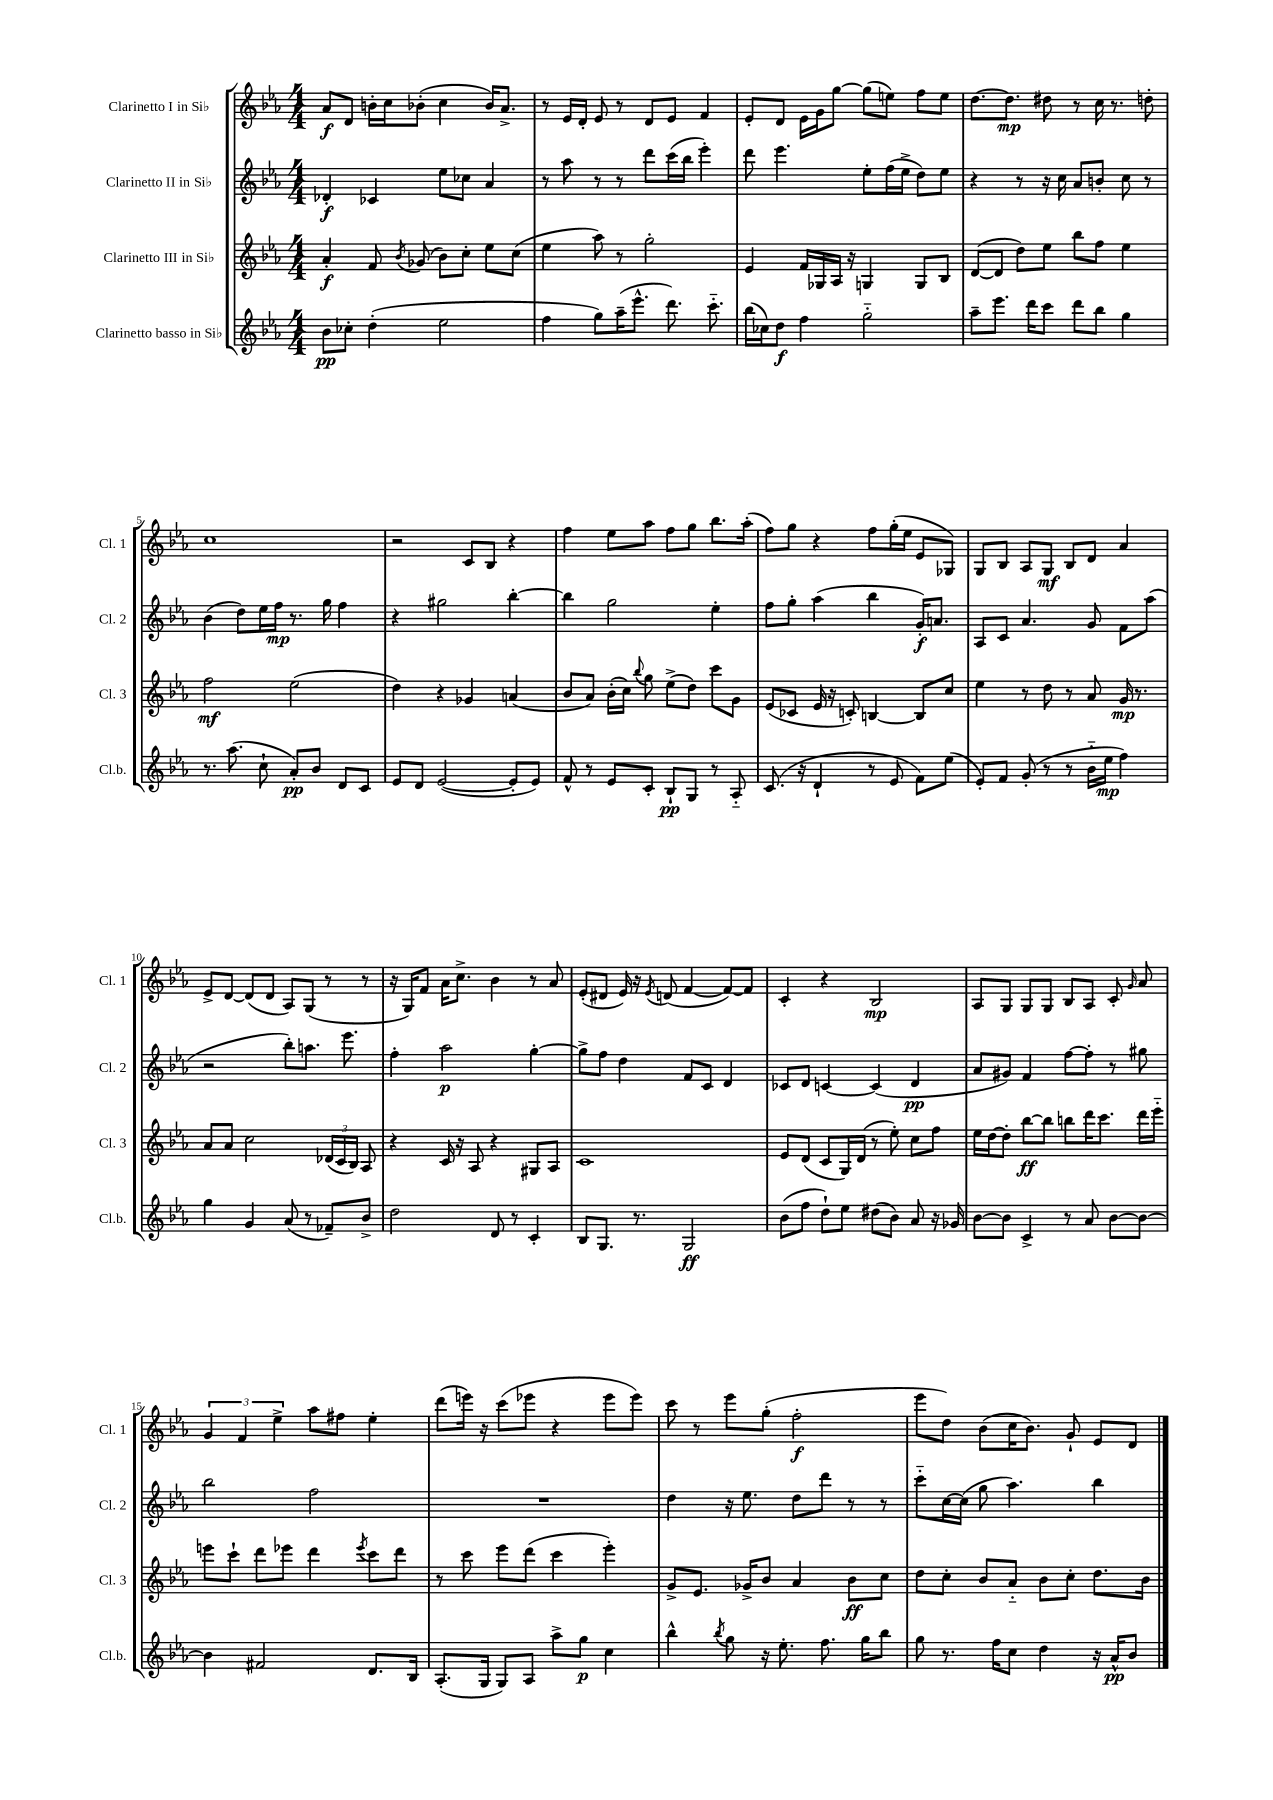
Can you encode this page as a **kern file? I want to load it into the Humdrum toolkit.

**kern	**dynam	**kern	**dynam	**kern	**dynam	**kern	**dynam
*part4	*part4	*part3	*part3	*part2	*part2	*part1	*part1
*staff4	*staff4	*staff3	*staff3	*staff2	*staff2	*staff1	*staff1
*I"Clarinetto basso in Si♭	*	*I"Clarinetto III in Si♭	*	*I"Clarinetto II in Si♭	*	*I"Clarinetto I in Si♭	*
*I'Cl.b.	*	*I'Cl. 3	*	*I'Cl. 2	*	*I'Cl. 1	*
*clefG2	*	*clefG2	*	*clefG2	*	*clefG2	*
*k[b-e-a-]	*	*k[b-e-a-]	*	*k[b-e-a-]	*	*k[b-e-a-]	*
*M4/4	*	*M4/4	*	*M4/4	*	*M4/4	*
=1	=1	=1	=1	=1	=1	=1	=1
8b-\L	pp	4a-'/	f	4d-X'/	f	8a-/L	f
8cc-X'\J	.	.	.	.	.	8d/J	.
(4dd'\	.	8f/	.	4c-X/	.	16bn'\LL	.
.	.	.	.	.	.	16cc\J	.
.	.	8qb-/	.	.	.	.	.
.	.	(8g-X/	.	.	.	(8b-X'\J	.
2ee-\	.	8b-\L)	.	8ee-\L	.	4cc\	.
.	.	8cc'\J	.	8cc-X\J	.	.	.
.	.	8ee-\L	.	4a-/	.	16b-/KL)	.
.	.	.	.	.	.	8.a-^/J	.
.	.	(8cc\J	.	.	.	.	.
=2	=2	=2	=2	=2	=2	=2	=2
4ff\	.	4ee-\	.	8r	.	8r	.
.	.	.	.	8aa-\	.	16e-/LL	.
.	.	.	.	.	.	16d'/JJ	.
8gg\L)	.	8aa-\)	.	8r	.	8e-/	.
(16aa-~\K	.	8r	.	8r	.	8r	.
8.eee-^^\J	.	.	.	.	.	.	.
.	.	2gg'\	.	8ddd\L	.	8d/L	.
8.ddd\)	.	.	.	(16ccc\L	.	8e-/J	.
.	.	.	.	16bb-\JJ	.	.	.
.	.	.	.	4eee-'\)	.	4f/	.
8.ccc\	.	.	.	.	.	.	.
=3	=3	=3	=3	=3	=3	=3	=3
(16bb-\LL	.	4e-/	.	8ddd\	.	8e-'/L	.
16cc-X\J)	.	.	.	.	.	.	.
8dd\J	f	.	.	4.eee-\	.	8d/J	.
4ff\	.	16f/LL	.	.	.	16e-\LL	.
.	.	16G-X/	.	.	.	16g\J	.
.	.	16A-/JJ	.	.	.	[8gg\J	.
.	.	16r	.	.	.	.	.
2gg\	.	4Gn/	.	8ee-'\L	.	(8gg\L]	.
.	.	.	.	(16ff\L	.	8een\J)	.
.	.	.	.	16ee-^\JJ	.	.	.
.	.	8G/L	.	8dd\L)	.	8ff\L	.
.	.	8B-/J	.	8ee-\J	.	8ee\J	.
=4	=4	=4	=4	=4	=4	=4	=4
8aa-~\L	.	([8d/L	.	4r	.	[8.dd\L	.
8.eee-\J	.	8d/J]	.	.	.	.	.
.	.	.	.	.	.	8.dd\J]	mp
.	.	8dd\L)	.	8r	.	.	.
16ddd\KL	.	.	.	.	.	.	.
8ccc\J	.	8ee-\J	.	16r	.	8dd#X\	.
.	.	.	.	16cc\	.	.	.
8ddd\L	.	8bb-\L	.	8a-/L	.	8r	.
8bb-\J	.	8ff\J	.	8bn'/J	.	16cc\	.
.	.	.	.	.	.	8.r	.
4gg\	.	4ee-\	.	8cc\	.	.	.
.	.	.	.	8r	.	8ddn'\	.
!!LO:LB:g=z
=5	=5	=5	=5	=5	=5	=5	=5
8.r	.	2ff\	mf	(4b-\	.	1cc	.
(8.aa-\	.	.	.	.	.	.	.
.	.	.	.	8dd\L)	.	.	.
8cc`\	.	.	.	16ee-\L	.	.	.
.	.	.	.	16ff\JJ	mp	.	.
8a-'/L)	pp	(2ee-\	.	8.r	.	.	.
8b-/J	.	.	.	.	.	.	.
.	.	.	.	16gg\	.	.	.
8d/L	.	.	.	4ff\	.	.	.
8c/J	.	.	.	.	.	.	.
=6	=6	=6	=6	=6	=6	=6	=6
8e-/L	.	4dd\)	.	4r	.	2r	.
8d/J	.	.	.	.	.	.	.
([2e-/	.	4r	.	2gg#X\	.	.	.
.	.	4g-X/	.	.	.	8c/L	.
.	.	.	.	.	.	8B-/J	.
8e-'/L]	.	(4an/	.	[4bb-'\	.	4r	.
8e-/J)	.	.	.	.	.	.	.
=7	=7	=7	=7	=7	=7	=7	=7
8f^^/	.	8b-/L	.	4bb-\]	.	4ff\	.
8r	.	8a-/J)	.	.	.	.	.
8e-/L	.	(16b-'\LL	.	2gg\	.	8ee-\L	.
.	.	16cc\JJ)	.	.	.	.	.
.	.	8qqbb-/	.	.	.	.	.
8c'/J	.	8gg\	.	.	.	8aa-\J	.
8B-`/L	pp	(8ee-^\L	.	.	.	8ff\L	.
8G/J	.	8dd\J)	.	.	.	8gg\J	.
8r	.	8ccc\L	.	4ee-'\	.	8.bb-\L	.
8A-/	.	8g\J	.	.	.	.	.
.	.	.	.	.	.	(16aa-'\Jk	.
=8	=8	=8	=8	=8	=8	=8	=8
(8.c/	.	(8e-/L	.	8ff\L	.	8ff\L)	.
.	.	8c-X/J	.	8gg'\J	.	8gg\J	.
16r	.	.	.	.	.	.	.
4d`/	.	16e-/	.	(4aa-\	.	4r	.
.	.	16r	.	.	.	.	.
.	.	8cn'/)	.	.	.	.	.
8r	.	[4Bn/	.	4bb-\	.	8ff\L	.
8e-/	.	.	.	.	.	(16gg'\L	.
.	.	.	.	.	.	16ee-\JJ	.
8f\L)	.	8B/L]	.	16g'/KL)	f	8e-/L	.
.	.	.	.	8.an/J	.	.	.
(8ee-\J	.	8cc/J	.	.	.	8G-X/J)	.
=9	=9	=9	=9	=9	=9	=9	=9
8e-'/L)	.	4ee-\	.	8A-/L	.	8G/L	.
8f/J	.	.	.	8c/J	.	8B-/J	.
(8g'/	.	8r	.	4.a-/	.	8A-/L	.
8r	.	8dd\	.	.	.	8G/J	mf
8r	.	8r	.	.	.	8B-/L	.
16b-\LL	.	8a-/	.	8g/	.	8d/J	.
16ee-\JJ	mp	.	.	.	.	.	.
4ff\)	.	16g/	mp	8f\L	.	4a-/	.
.	.	8.r	.	.	.	.	.
.	.	.	.	(8aa-\J	.	.	.
!!LO:LB:g=z
=10	=10	=10	=10	=10	=10	=10	=10
4gg\	.	8a-/L	.	2r	.	8e-^/L	.
.	.	8a-/J	.	.	.	[8d/J	.
4g/	.	2cc\	.	.	.	(8d/L]	.
.	.	.	.	.	.	8d/J	.
(8a-/	.	.	.	8bb-'\L)	.	8A-/L)	.
8r	.	.	.	8.aan\J	.	(8G/J	.
8f-X~/L)	.	(24d-X/LL	.	.	.	8r	.
.	.	24c/	.	.	.	.	.
.	.	.	.	8.eee-\	.	.	.
.	.	24B-/JJ)	.	.	.	.	.
8b-^/J	.	8A-/	.	.	.	8r	.
=11	=11	=11	=11	=11	=11	=11	=11
2dd\	.	4r	.	4ff'\	.	16r	.
.	.	.	.	.	.	16G/KL)	.
.	.	.	.	.	.	8f/J	.
.	.	16c/	.	2aa-\	p	16a-\KL	.
.	.	16r	.	.	.	8.cc^\J	.
.	.	8A-/	.	.	.	.	.
8d/	.	4r	.	.	.	4b-\	.
8r	.	.	.	.	.	.	.
4c'/	.	8G#X/L	.	[4gg'\	.	8r	.
.	.	8A-/J	.	.	.	8a-/	.
=12	=12	=12	=12	=12	=12	=12	=12
8B-/L	.	1c	.	8gg^\L]	.	(8e-'/L	.
8.G/J	.	.	.	8ff\J	.	8d#X/J	.
.	.	.	.	4dd\	.	16e-/)	.
8.r	.	.	.	.	.	16r	.
.	.	.	.	.	.	8qe-/	.
.	.	.	.	.	.	(8dn/	.
2G/	ff	.	.	8f/L	.	[4f/	.
.	.	.	.	8c/J	.	.	.
.	.	.	.	4d/	.	8f/L_)	.
.	.	.	.	.	.	8f/J]	.
=13	=13	=13	=13	=13	=13	=13	=13
(8b-\L	.	8e-/L	.	8c-X/L	.	4c'/	.
8ff\J	.	(8d/J	.	8d/J	.	.	.
8dd`\L)	.	8c/L	.	[4cn/	.	4r	.
8ee-\J	.	16G/L)	.	.	.	.	.
.	.	(16d/JJ	.	.	.	.	.
(8dd#X\L	.	8r	.	(4c/]	.	2B-/	mp
8b-\J)	.	8ee-'\)	.	.	.	.	.
8a-/	.	8cc\L	.	4d/	pp	.	.
16r	.	8ff\J	.	.	.	.	.
16g-X/	.	.	.	.	.	.	.
=14	=14	=14	=14	=14	=14	=14	=14
[8b-\L	.	16ee-\LL	.	8a-/L	.	8A-/L	.
.	.	[16dd\J	.	.	.	.	.
8b-\J]	.	8dd'\J]	.	8g#X/J)	.	8G/J	.
4c^/	.	[8bb-\L	ff	4f/	.	8G/L	.
.	.	8bb-\J]	.	.	.	8G/J	.
8r	.	8bbn\L	.	[8ff\L	.	8B-/L	.
8a-/	.	16ddd\K	.	8ff'\J]	.	8A-/J	.
.	.	8.ccc\J	.	.	.	.	.
[8b-\L	.	.	.	8r	.	8c'/	.
.	.	.	.	.	.	16qqg/	.
8b-\J_	.	16ddd\LL	.	8gg#X\	.	8a-/	.
.	.	16eee-\JJ	.	.	.	.	.
!!LO:LB:g=z
=15	=15	=15	=15	=15	=15	=15	=15
4b-\]	.	8eeen\L	.	2bb-\	.	6g/	.
.	.	8ccc`\J	.	.	.	.	.
.	.	.	.	.	.	6f/	.
2f#X/	.	8ddd\L	.	.	.	.	.
.	.	.	.	.	.	6ee-^\	.
.	.	8eee-X\J	.	.	.	.	.
.	.	4ddd\	.	2ff\	.	8aa-\L	.
.	.	.	.	.	.	8ff#X\J	.
.	.	8qeee-/	.	.	.	.	.
8.d/L	.	8ccc\L	.	.	.	4ee-'\	.
.	.	8ddd\J	.	.	.	.	.
16B-/Jk	.	.	.	.	.	.	.
=16	=16	=16	=16	=16	=16	=16	=16
(8.A-'/L	.	8r	.	1r	.	(8ddd\L	.
.	.	8ccc\	.	.	.	16eeen\Jk)	.
16G/Jk	.	.	.	.	.	16r	.
8G/L)	.	8eee-\L	.	.	.	(8ccc\L	.
8A-/J	.	(8ddd\J	.	.	.	8eee-X\J	.
8aa-^\L	.	4ccc\	.	.	.	4r	.
8gg\J	p	.	.	.	.	.	.
4cc\	.	4eee-'\)	.	.	.	8eee-\L	.
.	.	.	.	.	.	8eee-\J)	.
=17	=17	=17	=17	=17	=17	=17	=17
4bb-^^\	.	8g^/L	.	4dd\	.	8ccc\	.
.	.	8.e-/J	.	.	.	8r	.
8qbb-/	.	.	.	.	.	.	.
8gg\	.	.	.	16r	.	8eee-\L	.
.	.	16g-X^/KL	.	8.ee-\	.	.	.
16r	.	8b-/J	.	.	.	(8gg'\J	.
8.ee-'\	.	.	.	.	.	.	.
.	.	4a-/	.	8dd\L	.	2ff'\	f
8.ff\	.	.	.	8ddd\J	.	.	.
.	.	8b-\L	ff	8r	.	.	.
16gg\KL	.	.	.	.	.	.	.
8bb-\J	.	8cc\J	.	8r	.	.	.
=18	=18	=18	=18	=18	=18	=18	=18
8gg\	.	8dd\L	.	8ccc\L	.	8eee-\L	.
8.r	.	8cc'\J	.	[16cc\L	.	8dd\J)	.
.	.	.	.	(16cc\JJ]	.	.	.
.	.	8b-/L	.	8gg\	.	(8b-\L	.
16ff\KL	.	.	.	.	.	.	.
8cc\J	.	8a-/J	.	4.aa-\)	.	16cc\K	.
.	.	.	.	.	.	8.b-\J)	.
4dd\	.	8b-\L	.	.	.	.	.
.	.	8cc'\J	.	.	.	8g`/	.
16r	.	8.dd\L	.	4bb-\	.	8e-/L	.
16a-^^/KL	pp	.	.	.	.	.	.
8b-/J	.	.	.	.	.	8d/J	.
.	.	16b-\Jk	.	.	.	.	.
==	==	==	==	==	==	==	==
*-	*-	*-	*-	*-	*-	*-	*-
